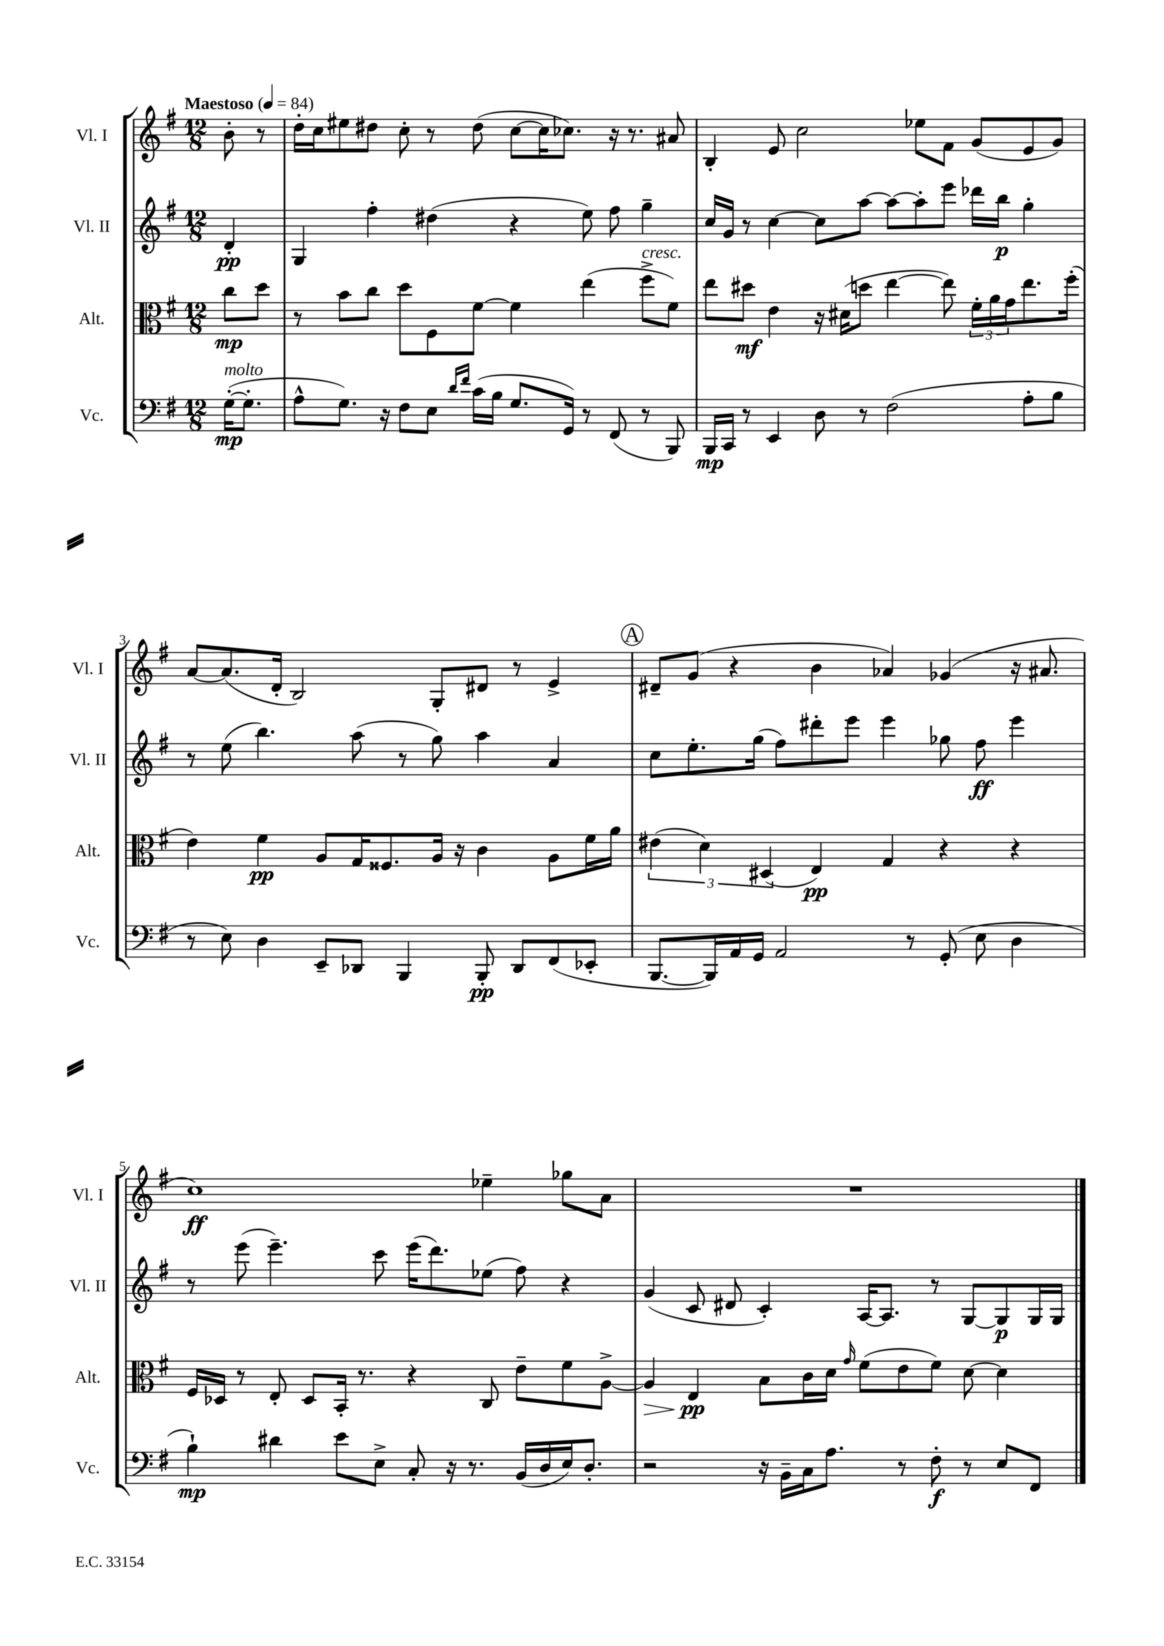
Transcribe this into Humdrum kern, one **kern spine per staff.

**kern	**dynam	**kern	**dynam	**kern	**dynam	**kern	**dynam
*part4	*part4	*part3	*part3	*part2	*part2	*part1	*part1
*staff4	*staff4	*staff3	*staff3	*staff2	*staff2	*staff1	*staff1
*I"Vc.	*	*I"Alt.	*	*I"Vl. II	*	*I"Vl. I	*
*I'Vc.	*	*I'Alt.	*	*I'Vl. II	*	*I'Vl. I	*
*clefF4	*	*clefC3	*	*clefG2	*	*clefG2	*
*k[f#]	*	*k[f#]	*	*k[f#]	*	*k[f#]	*
*M12/8	*	*M12/8	*	*M12/8	*	*M12/8	*
*MM84	*	*MM84	*	*MM84	*	*MM84	*
=	=	=	=	=	=	=	=
!	!	!	!	!	!	!LO:TX:a:B:t=Maestoso	!
!LO:TX:a:i:t=molto	!	!	!	!	!	!	!
([16G'\KL	mp	8cc\L	mp	4d'/	pp	8b'\	.
8.G'\J]	.	.	.	.	.	.	.
.	.	8dd\J	.	.	.	8r	.
=1	=1	=1	=1	=1	=1	=1	=1
8A^^\L	.	8r	.	4G/	.	16dd'\LL	.
.	.	.	.	.	.	16cc\J	.
8.G\J)	.	8b\L	.	.	.	8ee#X\	.
.	.	8cc\J	.	4ff#'\	.	8dd#X\J	.
16r	.	.	.	.	.	.	.
8F#\L	.	8dd\L	.	.	.	8cc'\	.
8E\J	.	8F#\	.	(4dd#X\	.	8r	.
16qqd/LL	.	.	.	.	.	.	.
16qqf#/JJ	.	.	.	.	.	.	.
(16c\LL	.	[8f#\J	.	.	.	(8dd#\	.
16B\JJ	.	.	.	.	.	.	.
8.G/L	.	4f#\]	.	4r	.	[8cc\L	.
.	.	.	.	.	.	16cc\K]	.
16GG/Jk)	.	.	.	.	.	8.cc-X\J)	.
8r	.	(4ee\	.	8ee\)	.	.	.
(8FF#/	.	.	.	8ff#\	.	16r	.
.	.	.	.	.	.	8.r	.
!	!	!LO:TX:a:i:t=cresc.	!	!	!	!	!
8r	.	8ff#^\L	.	4gg~\	.	.	.
8BBB/)	.	8f#\J)	.	.	.	8a#X/	.
=2	=2	=2	=2	=2	=2	=2	=2
16BBB/LL	mp	8ee\L	.	16cc/LL	.	4B'/	.
16CC/JJ	.	.	.	16g/JJ	.	.	.
8r	.	8dd#X\J	mf	8r	.	.	.
4EE/	.	4e\	.	[4cc\	.	8e/	.
.	.	.	.	.	.	2cc\	.
8D\	.	16r	.	8cc\L]	.	.	.
.	.	(16d#X\KL	.	.	.	.	.
8r	.	8ddn\J	.	[8aa\J	.	.	.
(2F#\	.	[4ee\	.	8aa\L_	.	.	.
.	.	.	.	8aa'\]	.	8ee-X\L	.
.	.	8ee\])	.	8eee\J	.	8f#\J	.
.	.	24f#'\LL	.	16ddd-X\LL	.	(8g/L	.
.	.	24a\	.	.	.	.	.
.	.	.	.	16bb\JJ	p	.	.
.	.	24g\J	.	.	.	.	.
8A'\L	.	8.ee\	.	4gg'\	.	8e/	.
8B\J	.	.	.	.	.	8g/J)	.
.	.	(16ff#'\Jk	.	.	.	.	.
!!LO:LB:g=z
=3	=3	=3	=3	=3	=3	=3	=3
8r	.	4e\)	.	8r	.	[8a/L	.
8E\)	.	.	.	(8ee\	.	(8.a/]	.
4D\	.	4f#\	pp	4.bb\)	.	.	.
.	.	.	.	.	.	16d'/Jk	.
.	.	.	.	.	.	2B/)	.
8EE~/L	.	8A/L	.	.	.	.	.
8DD-X/J	.	16G/K	.	(8aa\	.	.	.
.	.	8.F##X/	.	.	.	.	.
4BBB/	.	.	.	8r	.	.	.
.	.	16A/Jk	.	8gg\)	.	8G'/L	.
.	.	16r	.	.	.	.	.
8BBB'/	pp	4c\	.	4aa\	.	8d#X/J	.
8DD-/L	.	.	.	.	.	8r	.
(8FF#/	.	8A\L	.	4a/	.	4e^/	.
8EE-X'/J	.	16f#\L	.	.	.	.	.
.	.	16a\JJ	.	.	.	.	.
!!LO:REH:place=s1:t=A
=4	=4	=4	=4	=4	=4	=4	=4
[8.BBB/L	.	(6e#X\	.	8cc\L	.	8d#X~/L	.
.	.	.	.	8.ee'\	.	(8g/J	.
.	.	6d\)	.	.	.	.	.
16BBB/L])	.	.	.	.	.	.	.
16AA/	.	.	.	.	.	4r	.
16GG/JJ	.	.	.	(16gg\Jk	.	.	.
.	.	(6D#X/	.	.	.	.	.
2AA/	.	.	.	8ff#\L)	.	.	.
.	.	4E/)	pp	8ddd#X'\	.	4b\	.
.	.	.	.	8eee\J	.	.	.
.	.	4G/	.	4eee\	.	4a-X/)	.
8r	.	.	.	.	.	.	.
(8GG'/	.	4r	.	8gg-X\	.	(4g-X/	.
8E\	.	.	.	8ff#\	ff	.	.
4D\	.	4r	.	4eee\	.	16r	.
.	.	.	.	.	.	8.a#X/	.
!!LO:LB:g=z
=5	=5	=5	=5	=5	=5	=5	=5
4B`\)	mp	16F#/LL	.	8r	.	1cc)	ff
.	.	16D-X/JJ	.	.	.	.	.
.	.	8r	.	(8eee\	.	.	.
4d#X\	.	8E'/	.	4.eee~\)	.	.	.
.	.	8D-/L	.	.	.	.	.
8e\L	.	16BB'/Jk	.	.	.	.	.
.	.	8.r	.	.	.	.	.
8E^\J	.	.	.	8ccc\	.	.	.
8C'/	.	4r	.	(16eee\KL	.	.	.
.	.	.	.	8.ddd\)	.	.	.
16r	.	.	.	.	.	.	.
8.r	.	.	.	.	.	.	.
.	.	8C/	.	(8ee-X\J	.	4ee-X~\	.
(16BB/LL	.	8e~\L	.	8ff#\)	.	.	.
16D/	.	.	.	.	.	.	.
16E/J)	.	8f#\	.	4r	.	8gg-X\L	.
8.D'/J	.	.	.	.	.	.	.
.	.	[8A^\J	.	.	.	8a\J	.
=6	=6	=6	=6	=6	=6	=6	=6
!	!	!	!LO:HP:b	!	!	!	!
2r	.	4A/]	>	(4g/	.	1.r	.
.	.	4E/	pp	8c/	.	.	.
.	.	.	.	8d#X/	.	.	.
16r	.	8B\L	]	4c'/)	.	.	.
16BB~\LL	.	.	.	.	.	.	.
16C\J	.	16c\L	.	.	.	.	.
8.A\J	.	16d\JJ	.	.	.	.	.
.	.	16qqg/	.	.	.	.	.
.	.	(8f#\L	.	[16A/KL	.	.	.
.	.	.	.	8.A/J]	.	.	.
8r	.	8e\	.	.	.	.	.
8F#'\	f	8f#\J)	.	8r	.	.	.
8r	.	[8d\	.	[8G/L	.	.	.
8E/L	.	4d\]	.	8G/]	p	.	.
8FF#/J	.	.	.	16G/L	.	.	.
.	.	.	.	16G/JJ	.	.	.
==	==	==	==	==	==	==	==
*-	*-	*-	*-	*-	*-	*-	*-
